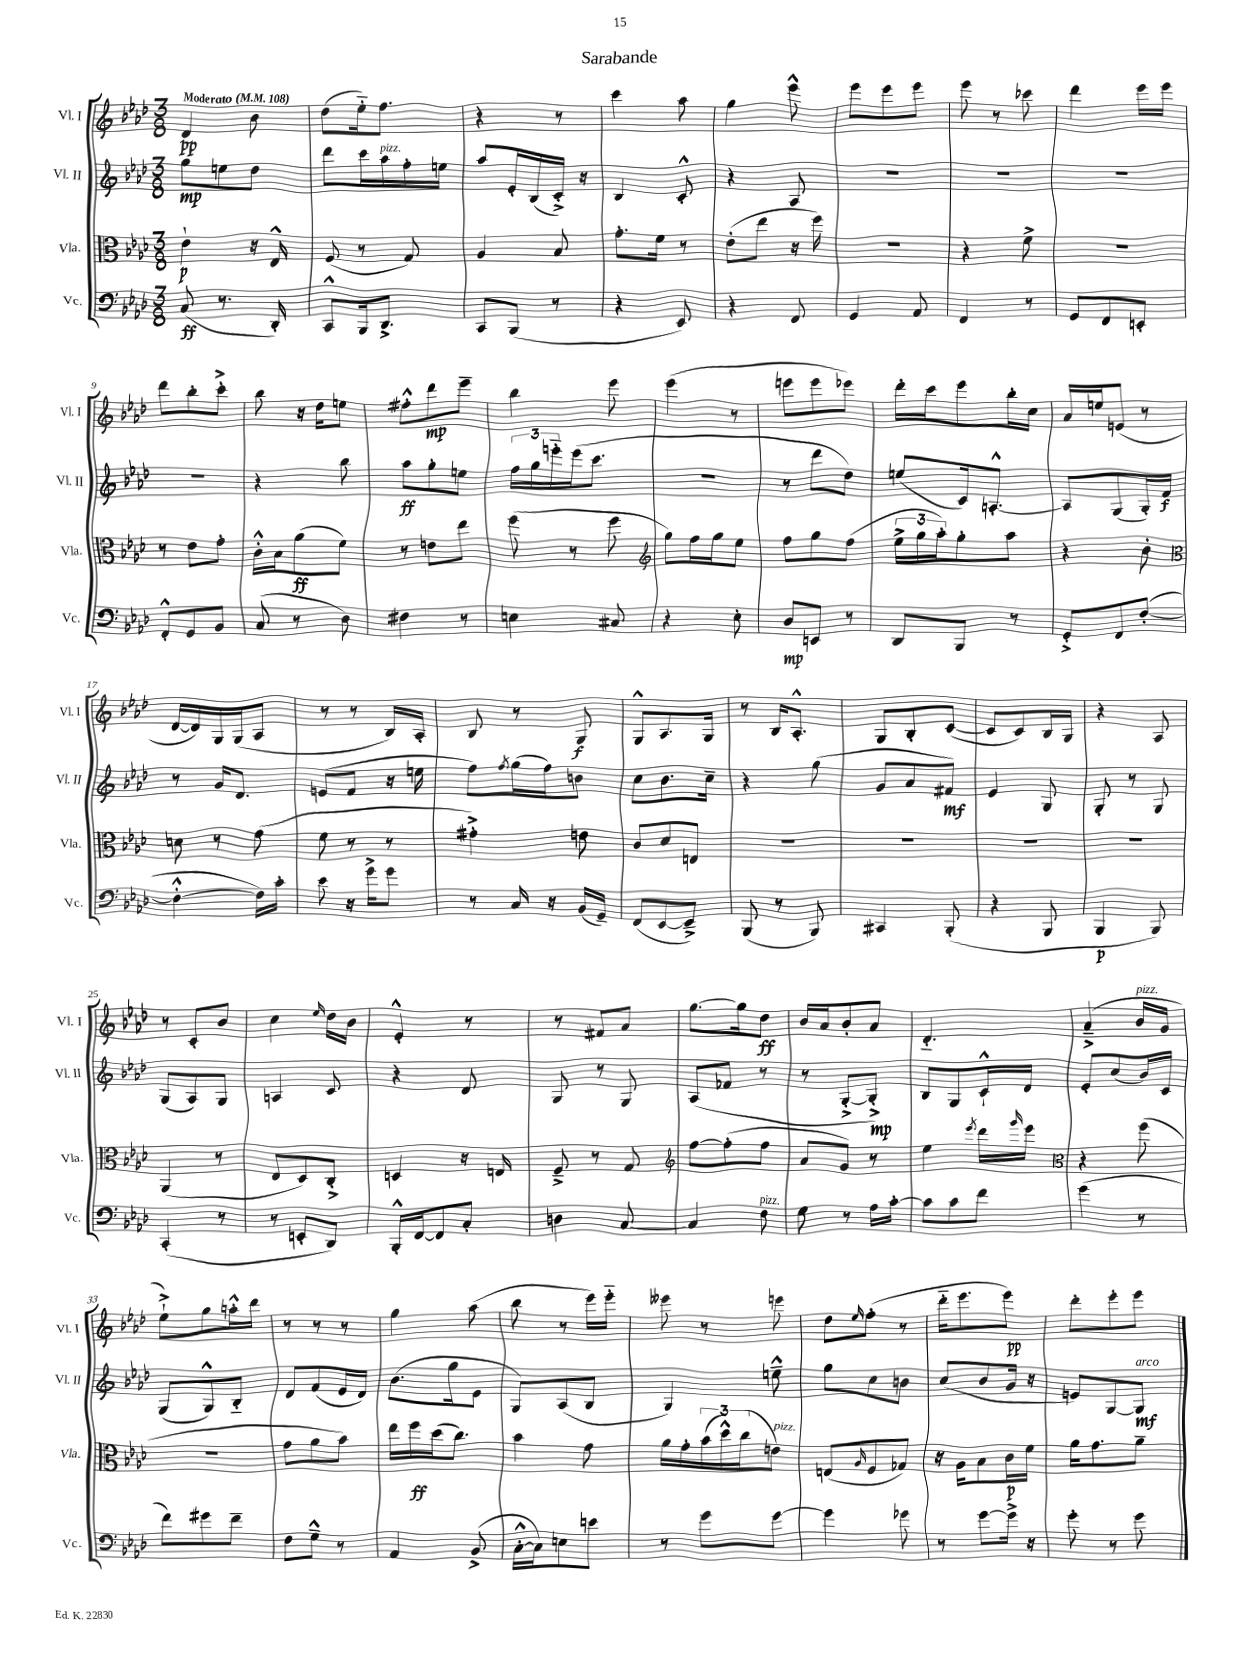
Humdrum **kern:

**kern	**dynam	**kern	**dynam	**kern	**dynam	**kern	**dynam
*part4	*part4	*part3	*part3	*part2	*part2	*part1	*part1
*staff4	*staff4	*staff3	*staff3	*staff2	*staff2	*staff1	*staff1
*I"Vc.	*	*I"Vla.	*	*I"Vl. II	*	*I"Vl. I	*
*I'Vc.	*	*I'Vla.	*	*I'Vl. II	*	*I'Vl. I	*
*clefF4	*	*clefC3	*	*clefG2	*	*clefG2	*
*k[b-e-a-d-]	*	*k[b-e-a-d-]	*	*k[b-e-a-d-]	*	*k[b-e-a-d-]	*
*M3/8	*	*M3/8	*	*M3/8	*	*M3/8	*
*MM108	*	*MM108	*	*MM108	*	*MM108	*
=1	=1	=1	=1	=1	=1	=1	=1
!	!	!	!	!	!	!LO:TX:a:B:t=Moderato	!
(8C/	ff	4e-`\	p	8gg\L	mp	4d-/	pp
8.r	.	.	.	8een\	.	.	.
.	.	16r	.	8dd-\J	.	8b-\	.
16DD-'/)	.	16E-^^/	.	.	.	.	.
=2	=2	=2	=2	=2	=2	=2	=2
8CC^^/L	.	(8F/	.	8ddd-\L	.	(8dd-\L	.
16BBB-/k	.	8r	.	16ccc\L	.	16ee-\k)	.
!	!	!	!	!LO:TX:a:i:t=pizz.	!	!	!
8.DD-^/J	.	.	.	16aa-\	.	8.ff\J	.
.	.	8G/)	.	16ff'\	.	.	.
.	.	.	.	16een\JJ	.	.	.
=3	=3	=3	=3	=3	=3	=3	=3
8CC/L	.	4A-/	.	8aa-/L	.	4r	.
(8BBB-/J	.	.	.	16e-'/L	.	.	.
.	.	.	.	(16B-/	.	.	.
8r	.	8B-/	.	16c'^/JJ)	.	8r	.
.	.	.	.	16r	.	.	.
=4	=4	=4	=4	=4	=4	=4	=4
4r	.	8.g'\L	.	4B-/	.	4ccc\	.
.	.	16f\Jk	.	.	.	.	.
8EE-/)	.	8r	.	8c'^^/	.	8aa-\	.
=5	=5	=5	=5	=5	=5	=5	=5
4r	.	(8e-'\L	.	4r	.	4gg\	.
.	.	8ee-\J	.	.	.	.	.
8FF/	.	16r	.	8A-/	.	8eee-^^\	.
.	.	16ff\)	.	.	.	.	.
=6	=6	=6	=6	=6	=6	=6	=6
4GG/	.	4.r	.	4.r	.	8eee-\L	.
.	.	.	.	.	.	8eee-\	.
8AA-/	.	.	.	.	.	8eee-\J	.
=7	=7	=7	=7	=7	=7	=7	=7
4FF/	.	4r	.	4.r	.	8eee-\	.
.	.	.	.	.	.	8r	.
8r	.	8f^\	.	.	.	8ccc-X\	.
=8	=8	=8	=8	=8	=8	=8	=8
8GG/L	.	4.r	.	4.r	.	4ddd-\	.
8FF/	.	.	.	.	.	.	.
8EEn'/J	.	.	.	.	.	16eee-\LL	.
.	.	.	.	.	.	16eee-\JJ	.
!!LO:LB:g=z
=9	=9	=9	=9	=9	=9	=9	=9
8FF'^^/L	.	8r	.	4.r	.	8ddd-\L	.
8GG/	.	8e-\L	.	.	.	8bb-'\	.
8BB-/J	.	8g'\J	.	.	.	8ccc'^\J	.
=10	=10	=10	=10	=10	=10	=10	=10
(8C/	.	16c'^^\LL	.	4r	.	8bb-\	.
.	.	16B-\J	.	.	.	.	.
8r	.	(8a-\	ff	.	.	16r	.
.	.	.	.	.	.	16dd-\KL	.
8D-\)	.	8f\J)	.	8bb-\	.	8een\J	.
=11	=11	=11	=11	=11	=11	=11	=11
4F#X\	.	8r	.	8aa-\L	ff	8ff#X'^^\L	.
.	.	8en\L	.	8gg'\	.	8ddd-\	mp
8r	.	8ee-\J	.	8een\J	.	8eee-~\J	.
=12	=12	=12	=12	=12	=12	=12	=12
4En\	.	(8ff\	.	24ff\LL	.	4bb-\	.
.	.	.	.	24gg\	.	.	.
.	.	.	.	24eeen\	.	.	.
.	.	8r	.	(16eee\J	.	.	.
.	.	.	.	8.ccc\J	.	.	.
8C#X/	.	8ff\	.	.	.	8eee-\	.
=13	=13	=13	=13	=13	=13	=13	=13
*	*	*clefG2	*	*	*	*	*
4r	.	8gg\L)	.	4.r	.	(4eee-\	.
.	.	16ff\L	.	.	.	.	.
.	.	16gg\J	.	.	.	.	.
8E-'\	.	8ee-\J	.	.	.	8r	.
=14	=14	=14	=14	=14	=14	=14	=14
8D-/L	mp	8ff\L	.	8r	.	8eeen\L	.
8EEn/J	.	8gg\	.	8ddd-\L	.	8eee\	.
8r	.	(8ff\J	.	8dd-\J)	.	8eee-X\J)	.
=15	=15	=15	=15	=15	=15	=15	=15
8DD-/L	.	24ee-^\LL	.	(8een/L	.	16ddd-'\LL	.
.	.	24gg\	.	.	.	.	.
.	.	.	.	.	.	16ccc\J	.
.	.	24aa-'\J)	.	.	.	.	.
8BBB-/J	.	8gg'\	.	16c/k)	.	8eee-\	.
.	.	.	.	[8.An'^^/J	.	.	.
8r	.	8aa-\J	.	.	.	16bb-'\L	.
.	.	.	.	.	.	16cc\JJ	.
=16	=16	=16	=16	=16	=16	=16	=16
8GG'^/L	.	4r	.	8A/L]	.	16a-/LL	.
.	.	.	.	.	.	16een/J	.
8FF/	.	.	.	(8G/	.	(8en/J	.
([8F'/J	.	8b-'\	.	16G'/L)	.	8r	.
.	.	.	.	16f/JJ	f	.	.
!!LO:LB:g=z
=17	=17	=17	=17	=17	=17	=17	=17
*	*	*clefC3	*	*	*	*	*
4F'^^\_	.	8dn\	.	8r	.	[16d-/LL	.
.	.	.	.	.	.	16d-/])	.
.	.	8r	.	16g/KL	.	16G/	.
.	.	.	.	8.d-/J	.	(16G/J	.
16F\LL])	.	(8g\	.	.	.	8A-/J	.
16c'\JJ	.	.	.	.	.	.	.
=18	=18	=18	=18	=18	=18	=18	=18
8e-\	.	8f\	.	(8en/L	.	8r	.
16r	.	8r	.	8f/J	.	8r	.
16g^\KL	.	.	.	.	.	.	.
8g\J	.	8r	.	16r	.	16B-/LL)	.
.	.	.	.	16een\	.	16A-'/JJ	.
=19	=19	=19	=19	=19	=19	=19	=19
8r	.	4g#X'^\)	.	8ff\L)	.	8B-/	.
.	.	.	.	8qff/	.	.	.
16C/	.	.	.	(16gg\L	.	8r	.
16r	.	.	.	16ff\J)	.	.	.
(16BB-/LL	.	8en\	.	8bn\J	.	8G/	f
16GG~/JJ)	.	.	.	.	.	.	.
=20	=20	=20	=20	=20	=20	=20	=20
(8FF/L	.	8c/L	.	8cc\L	.	8G^^/L	.
[8EE-/	.	8d-/	.	8.b-\	.	8.A-/	.
8EE-~^/J])	.	8En/J	.	.	.	.	.
.	.	.	.	16cc~\Jk	.	16G/Jk	.
=21	=21	=21	=21	=21	=21	=21	=21
(8BBB-/	.	4.r	.	4r	.	8r	.
8r	.	.	.	.	.	16B-/KL	.
.	.	.	.	.	.	8.A-'^^/J	.
8BBB-/)	.	.	.	(8gg\	.	.	.
=22	=22	=22	=22	=22	=22	=22	=22
4CC#X/	.	4.r	.	8g/L	.	8G/L	.
.	.	.	.	8a-/	.	8B-'/	.
(8BBB-'/	.	.	.	8f#X/J)	mf	([8c/J	.
=23	=23	=23	=23	=23	=23	=23	=23
4r	.	4.r	.	4e-/	.	8c/L]	.
.	.	.	.	.	.	8c/)	.
8BBB-/	.	.	.	8G/	.	16B-/L	.
.	.	.	.	.	.	16G/JJ	.
=24	=24	=24	=24	=24	=24	=24	=24
4BBB-/	p	4.r	.	8G'/	.	4r	.
.	.	.	.	8r	.	.	.
8BBB-/)	.	.	.	8G/	.	8A-/	.
!!LO:LB:g=z
=25	=25	=25	=25	=25	=25	=25	=25
(4CC'/	.	(4AA-/	.	(8G/L	.	8r	.
.	.	.	.	8A-/)	.	8c'/L	.
8r	.	8r	.	8G/J	.	8b-/J	.
=26	=26	=26	=26	=26	=26	=26	=26
8r	.	8E-/L	.	4An/	.	4cc\	.
8EEn'/L	.	8D-/)	.	.	.	.	.
.	.	.	.	.	.	16qqee-/	.
8DD-/J)	.	8C'^/J	.	8c/	.	16dd-\LL	.
.	.	.	.	.	.	16b-\JJ	.
=27	=27	=27	=27	=27	=27	=27	=27
16BBB-'^^/LL	.	4Dn/	.	4r	.	4e-'^^/	.
[16FF/J	.	.	.	.	.	.	.
8FF/]	.	.	.	.	.	.	.
8C'/J	.	16r	.	8d-/	.	8r	.
.	.	16En/	.	.	.	.	.
=28	=28	=28	=28	=28	=28	=28	=28
4Dn\	.	8F~^/	.	8G/	.	8r	.
.	.	8r	.	8r	.	8f#X/L	.
[8C/	.	8G/	.	8G/	.	8a-/J	.
=29	=29	=29	=29	=29	=29	=29	=29
*	*	*clefG2	*	*	*	*	*
4C/]	.	[8ff\L	.	(8A-/L	.	[8.gg\L	.
.	.	(8ff'\]	.	8f-X/J	.	.	.
.	.	.	.	.	.	16gg\k]	.
!LO:TX:a:i:t=pizz.	!	!	!	!	!	!	!
8F\	.	8ff\J	.	8r	.	8dd-\J	ff
=30	=30	=30	=30	=30	=30	=30	=30
8G\	.	8a-/L	.	8r	.	16b-/LL	.
.	.	.	.	.	.	16a-/J	.
8r	.	8g/J)	.	[8G'^/L	.	8b-'/	.
16A-\LL	.	8r	.	8G'^/J])	mp	8a-/J	.
[16c'\JJ	.	.	.	.	.	.	.
=31	=31	=31	=31	=31	=31	=31	=31
8c\L]	.	4ee-\	.	8B-/L	.	4.d-/	.
8c\	.	.	.	8G/	.	.	.
.	.	8qeee-/	.	.	.	.	.
8f\J	.	16ddd-\LL	.	16c`^^/L	.	.	.
.	.	16qqggg/	.	.	.	.	.
.	.	16eee-\JJ	.	16d-/JJ	.	.	.
=32	=32	=32	=32	=32	=32	=32	=32
*	*	*clefC3	*	*	*	*	*
(4g\	.	4r	.	8e-'/L	.	(4a-~^/	.
.	.	.	.	(8cc/	.	.	.
!	!	!	!	!	!	!LO:TX:a:i:t=pizz.	!
8r	.	(8ff\	.	16b-/L)	.	16b-/LL	.
.	.	.	.	16c/JJ	.	16g/JJ	.
!!LO:LB:g=z
=33	=33	=33	=33	=33	=33	=33	=33
8f\L)	.	4.r	.	(8G/L	.	8ee-`^\L)	.
8g#X\	.	.	.	8G^^/)	.	8gg\	.
8f~\J	.	.	.	8B-/J	.	16aan'^^\L	.
.	.	.	.	.	.	16ddd-\JJ	.
=34	=34	=34	=34	=34	=34	=34	=34
8F\L	.	8g\L	.	8d-/L	.	8r	.
8G~^^\J	.	8a-\	.	(8f/	.	8r	.
8r	.	8b-\J)	.	16e-/L	.	8r	.
.	.	.	.	16d-/JJ)	.	.	.
=35	=35	=35	=35	=35	=35	=35	=35
4AA-/	.	16ee-\LL	.	(8.b-\L	.	4gg\	.
.	.	16ff\	ff	.	.	.	.
.	.	(16dd-\J	.	.	.	.	.
.	.	8.cc\J)	.	16gg\k	.	.	.
(8BB-^/	.	.	.	8e-\J	.	(8aa-\	.
=36	=36	=36	=36	=36	=36	=36	=36
[16C'^^\LL	.	4b-\	.	8G/L)	.	8bb-\	.
16C\J])	.	.	.	.	.	.	.
8En\	.	.	.	(8A-/	.	8r	.
8en\J	.	8g\	.	8B-/J	.	16eee-\LL)	.
.	.	.	.	.	.	16eee-\JJ	.
=37	=37	=37	=37	=37	=37	=37	=37
8r	.	16a-\LL	.	4G/)	.	8eee--X\	.
.	.	16g'\	.	.	.	.	.
8g\L	.	(24b-\	.	.	.	8r	.
.	.	24dd-^^\)	.	.	.	.	.
.	.	(24cc\J	.	.	.	.	.
!	!	!LO:TX:a:i:t=pizz.	!	!	!	!	!
[8g\J	.	8en\J)	.	8een~^^\	.	8eeen\	.
=38	=38	=38	=38	=38	=38	=38	=38
4g\]	.	(8En/L	.	8gg\L	.	8dd-\L	.
.	.	16qqA-/	.	.	.	16qqee-/	.
.	.	8F/	.	8cc\	.	(8ff'\J	.
8g-X\	.	8G-X/J)	.	8bn\J	.	8r	.
=39	=39	=39	=39	=39	=39	=39	=39
8r	.	16r	.	(8cc/L	.	16ddd-\KL	.
.	.	16A-\KL	.	.	.	8.eee-\	.
[8g\L	.	8B-\	.	8b-/	.	.	.
16g^\Jk]	.	16c\L	p	16g/Jk	.	8eee-\J)	pp
16r	.	16f\JJ	.	16r	.	.	.
=40	=40	=40	=40	=40	=40	=40	=40
8g'\	.	16a-\KL	.	8en/L)	.	8ddd-'\L	.
.	.	8.g\	.	.	.	.	.
8r	.	.	.	[8G/	.	8eee-'\	.
!	!	!	!	!LO:TX:a:i:t=arco	!	!	!
8g\	.	8a-~\J	.	8G/J]	mf	8eee-\J	.
==	==	==	==	==	==	==	==
*-	*-	*-	*-	*-	*-	*-	*-
